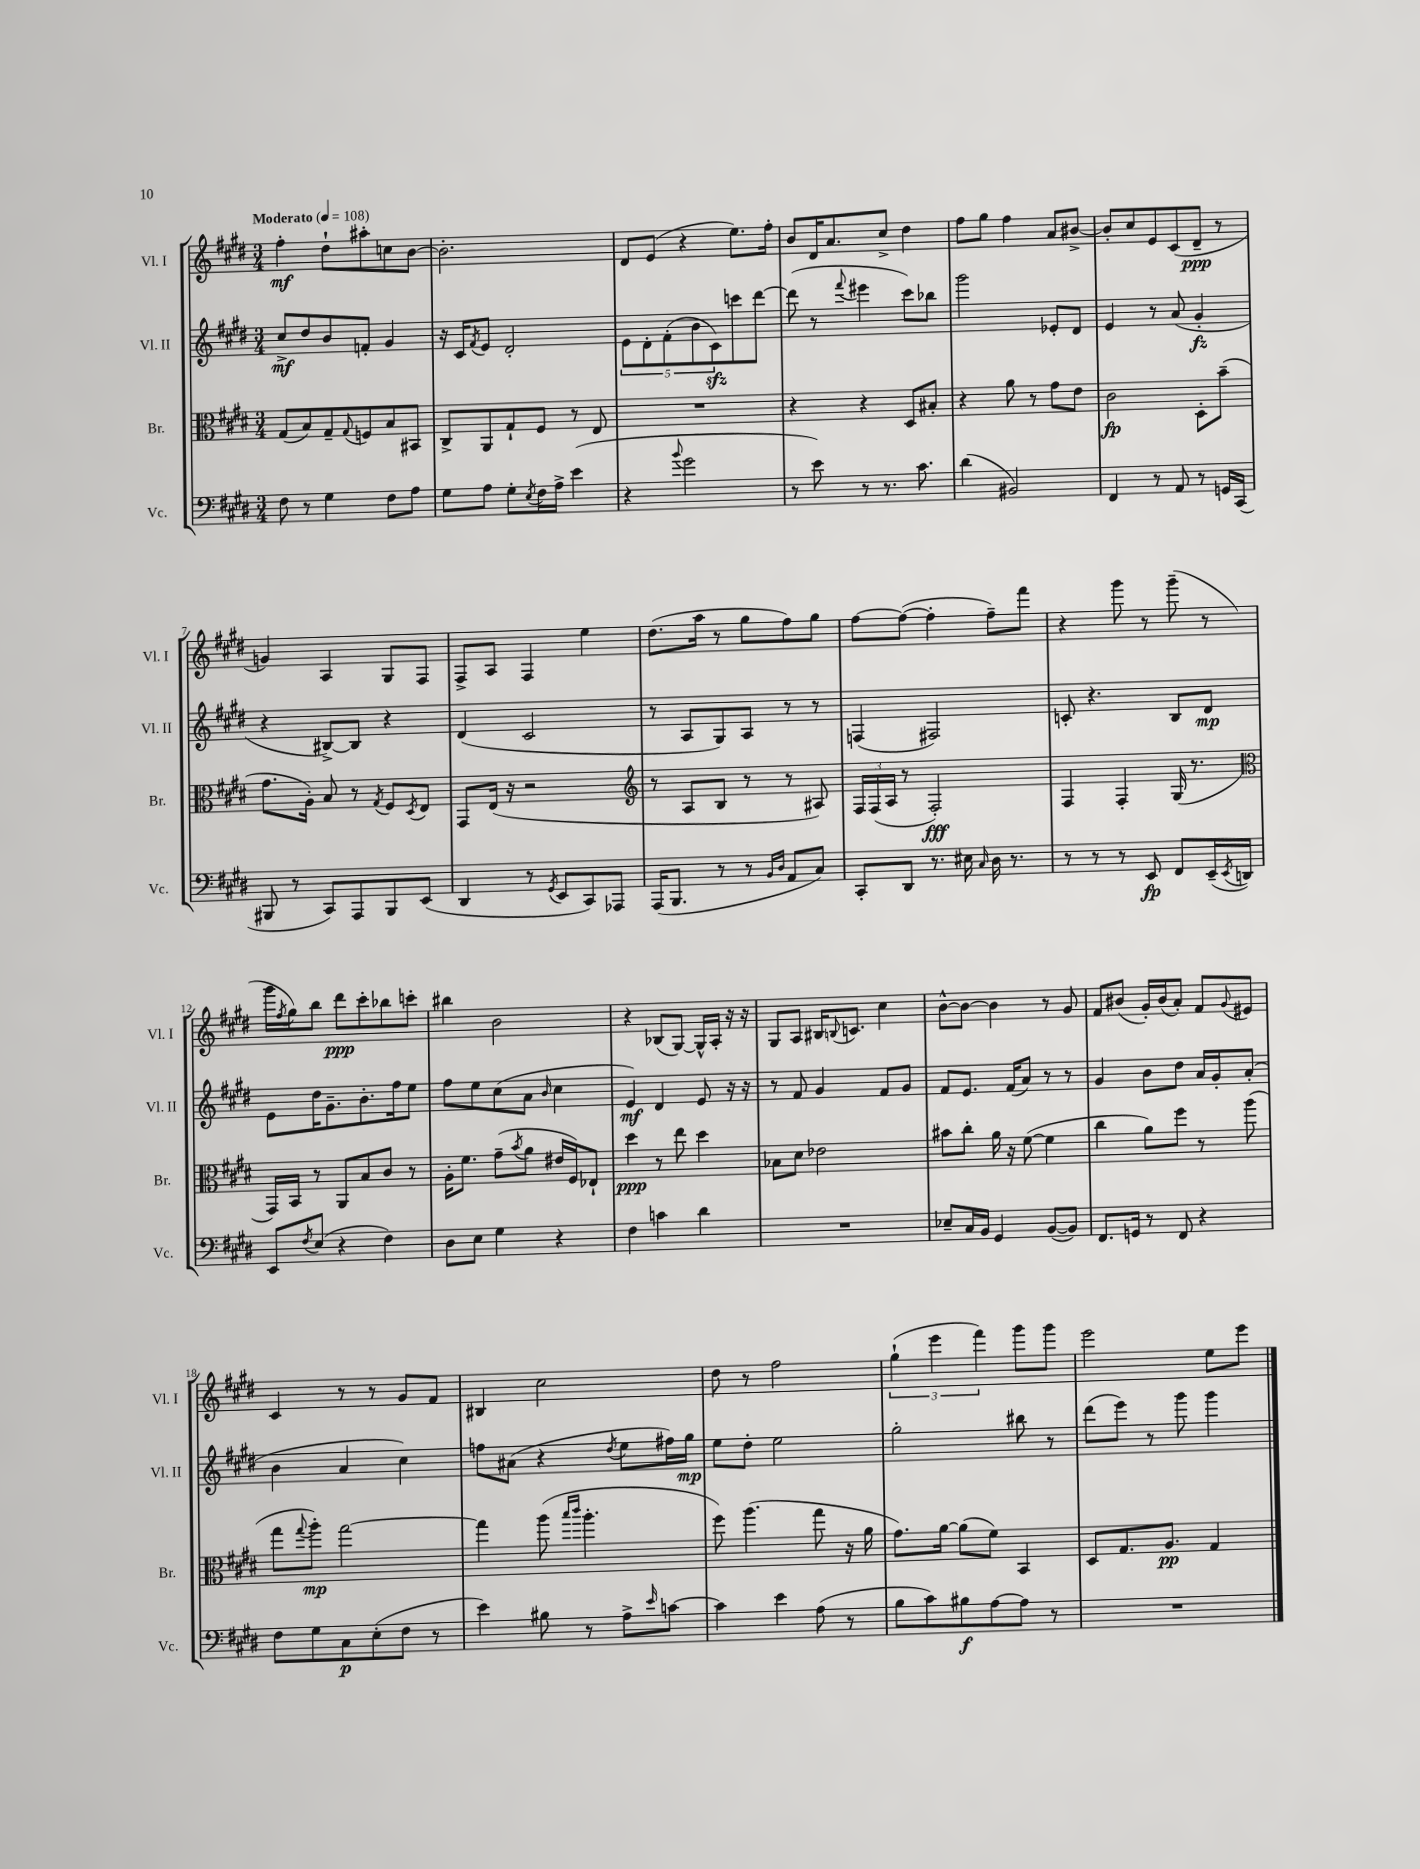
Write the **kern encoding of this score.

**kern	**kern	**kern	**kern
*staff4	*staff3	*staff2	*staff1
*clefF4	*clefC3	*clefG2	*clefG2
*k[f#c#g#d#]	*k[f#c#g#d#]	*k[f#c#g#d#]	*k[f#c#g#d#]
*M3/4	*M3/4	*M3/4	*M3/4
*MM108	*MM108	*MM108	*MM108
8F#	(8G#	8cc#^	4ff#'
8r	8B)	8dd#	.
4G#	8G#~	8b	8dd#`
.	8qqG#	.	.
.	8F	8f'	8aa#'
8F#	8B	4g#	8cc
8A	8BB#	.	[8b
=	=	=	=
8G#	8C#^	16r	2.b']
.	.	16c#	.
.	.	8qf#	.
8A	8AA	8e	.
8G#'	8G#`	2d#'	.
8qE	.	.	.
16F#	8F#	.	.
16A^	.	.	.
(4e	8r	.	.
.	8E	.	.
=	=	=	=
4r	2.r	10e	8d#
.	.	10d#'	.
.	.	.	(8e
.	.	(10f#'	.
8qqb	.	.	.
2g#	.	.	4r
.	.	10b	.
.	.	10c#)	.
.	.	8ccc	8.ee)
.	.	[8ddd#	.
.	.	.	16ff#'
=	=	=	=
8r	4r	(8ddd#]	8b
8e)	.	8r	16d#
.	.	.	8.a
.	.	8qqfff#	.
8r	4r	4eee#	.
8.r	.	.	8cc#^
.	8D#	8ccc#)	4dd#
8.c#	.	.	.
.	8B#'	8bb-	.
=	=	=	=
(4d#	4r	2ggg#	8ff#
.	.	.	8gg#
2BB#)	8a	.	4ff#
.	8r	.	.
.	8g#	8e-'	8a
.	8e	8d#	[8b#^
=	=	=	=
4FF#	2c#	4e	8b#']
.	.	.	8cc#
8r	.	8r	8e
8AA	.	(8a	(8c#
8r	8D#'	4g#'	8d#~
16GG	(8b~	.	8r
(16CC#	.	.	.
=	=	=	=
8BBB#	8.g#	4r	4g)
8r	.	.	.
.	16A')	.	.
8CC#)	8B	[8B#^)	4A
8AAA	8r	8B#]	.
.	8qG#	.	.
8BBB#	8F#	4r	8G#
.	8qD#	.	.
(8EE	8E	.	8F#
=	=	=	=
4DD#	8GG#	(4d#	8F#^
.	(16E	.	8A
.	16r	.	.
8r	2r	2c#	4F#
8qGG#	.	.	.
8EE	.	.	.
8CC#)	.	.	4ee
8AAA-	.	.	.
=	=	=	=
*	*clefG2	*	*
(16AAA	8r	8r	(8.dd#
8.BBB	.	.	.
.	8A	8A	.
.	.	.	16aa
8r	8B	8G#)	8r
8r	8r	8A	8gg#
16qqBB	.	.	.
16qqD#	.	.	.
8AA	8r	8r	8ff#)
8C#)	8A#)	8r	8gg#
=	=	=	=
8CC#'	24F#	(4F	[8ff#
.	(24F#	.	.
.	24A	.	.
8DD#	8r	.	(8ff#_
8.r	2F#')	2F#)	4ff#']
16E#	.	.	.
16qqC#	.	.	.
16D#	.	.	8ff#~)
8.r	.	.	.
.	.	.	8fff#
=	=	=	=
8r	4F#	8c'	4r
8r	.	4.r	.
8r	4F#'	.	8ggg#
8EE	.	.	8r
8FF#	(16G#	8B	(8ggg#~
.	8.r	.	.
(16EE~	.	8d#	8r
8qEE	.	.	.
16DD)	.	.	.
=	=	=	=
*	*clefC3	*	*
8EE	16GG#)	8e	16ggg#
.	.	.	8qff#
.	16BB	.	16gg#)
8qF#	.	.	.
(8E	8r	16dd#	8bb
.	.	8.g#~	.
4r	8AA	.	8ddd#
.	8B	8.b'	8ccc#'
4F#)	8c#	.	8bb-
.	.	16ff#	.
.	8r	8ee	8ccc'
=	=	=	=
8D#	16A'	8ff#	4bb#
.	8.f#	.	.
8E	.	8ee	.
4G#	(8g#~	(8cc#	2b
.	8qb	.	.
.	8a	8a	.
.	.	16qqb	.
4r	16e#	4cc#	.
.	16F#)	.	.
.	8E-`	.	.
=	=	=	=
4F#	4dd#	4e)	4r
4c	8r	4d#	(8B-
.	8ee	.	[8G#)
4d#	4dd#	8e	16G#^^]
.	.	.	16A'
.	.	16r	16r
.	.	16r	16r
=	=	=	=
2.r	8B-	8r	8G#
.	8d#	8f#	8A
.	2e-	4g#	16B#
.	.	.	8qqB
.	.	.	8.c
.	.	8f#	4cc#
.	.	8g#	.
=	=	=	=
8E-~	8b#	8f#	[8b^^
16C#	8cc#'	8.e	8b_
16BB	.	.	.
4GG#	16a	.	4b]
.	16r	(16f#	.
.	([8f#	8a)	.
([8BB	4f#]	8r	8r
8BB])	.	8r	8g#
=	=	=	=
8.FF#	4cc#	4g#	8f#
.	.	.	(8b#
16GG	.	.	.
8r	8a)	8b	16g#')
.	.	.	(16b#
8FF#	8ff#	8dd#	8a')
4r	8r	16a	8f#
.	.	16g#'	.
.	.	.	8qqg#
.	(8aa	(8a'	8e#
=	=	=	=
8F#	8gg#	4b	4c#
.	8qqgg#	.	.
8G#	8aa')	.	.
8C#	[2gg#	4a	8r
(8E'	.	.	8r
8F#	.	4cc#)	8g#
8r	.	.	8f#
=	=	=	=
4e)	4gg#]	8ff	4B#
.	.	(8a#	.
8B#	(8aa	4r	2cc#
.	16qqbb	.	.
.	16qqccc#	.	.
8r	4.aa'	.	.
.	.	8qdd#	.
8A^	.	8ee	.
16qqe	.	.	.
[8c	.	16ff#)	.
.	.	16gg#	.
=	=	=	=
4c]	8ff#)	8ee	8dd#
.	(4.aa	8dd#'	8r
4e	.	2ee	2ff#
(8A	8gg#	.	.
8r	16r	.	.
.	16a	.	.
=	=	=	=
8B	8.g#)	2gg#'	(6gg#`
8c#)	.	.	.
.	.	.	6eee
.	[16a	.	.
8B#	(8a]	.	.
.	.	.	6fff#)
[8A	8f#)	.	.
8A]	4BB	8bb#	8ggg#
8r	.	8r	8ggg#
=	=	=	=
2.r	8D#	(8ddd#	2eee
.	8.G#	8eee)	.
.	.	8r	.
.	8.A	.	.
.	.	8ggg#	.
.	4G#	4ggg#	8ee
.	.	.	8eee
==	==	==	==
*-	*-	*-	*-
